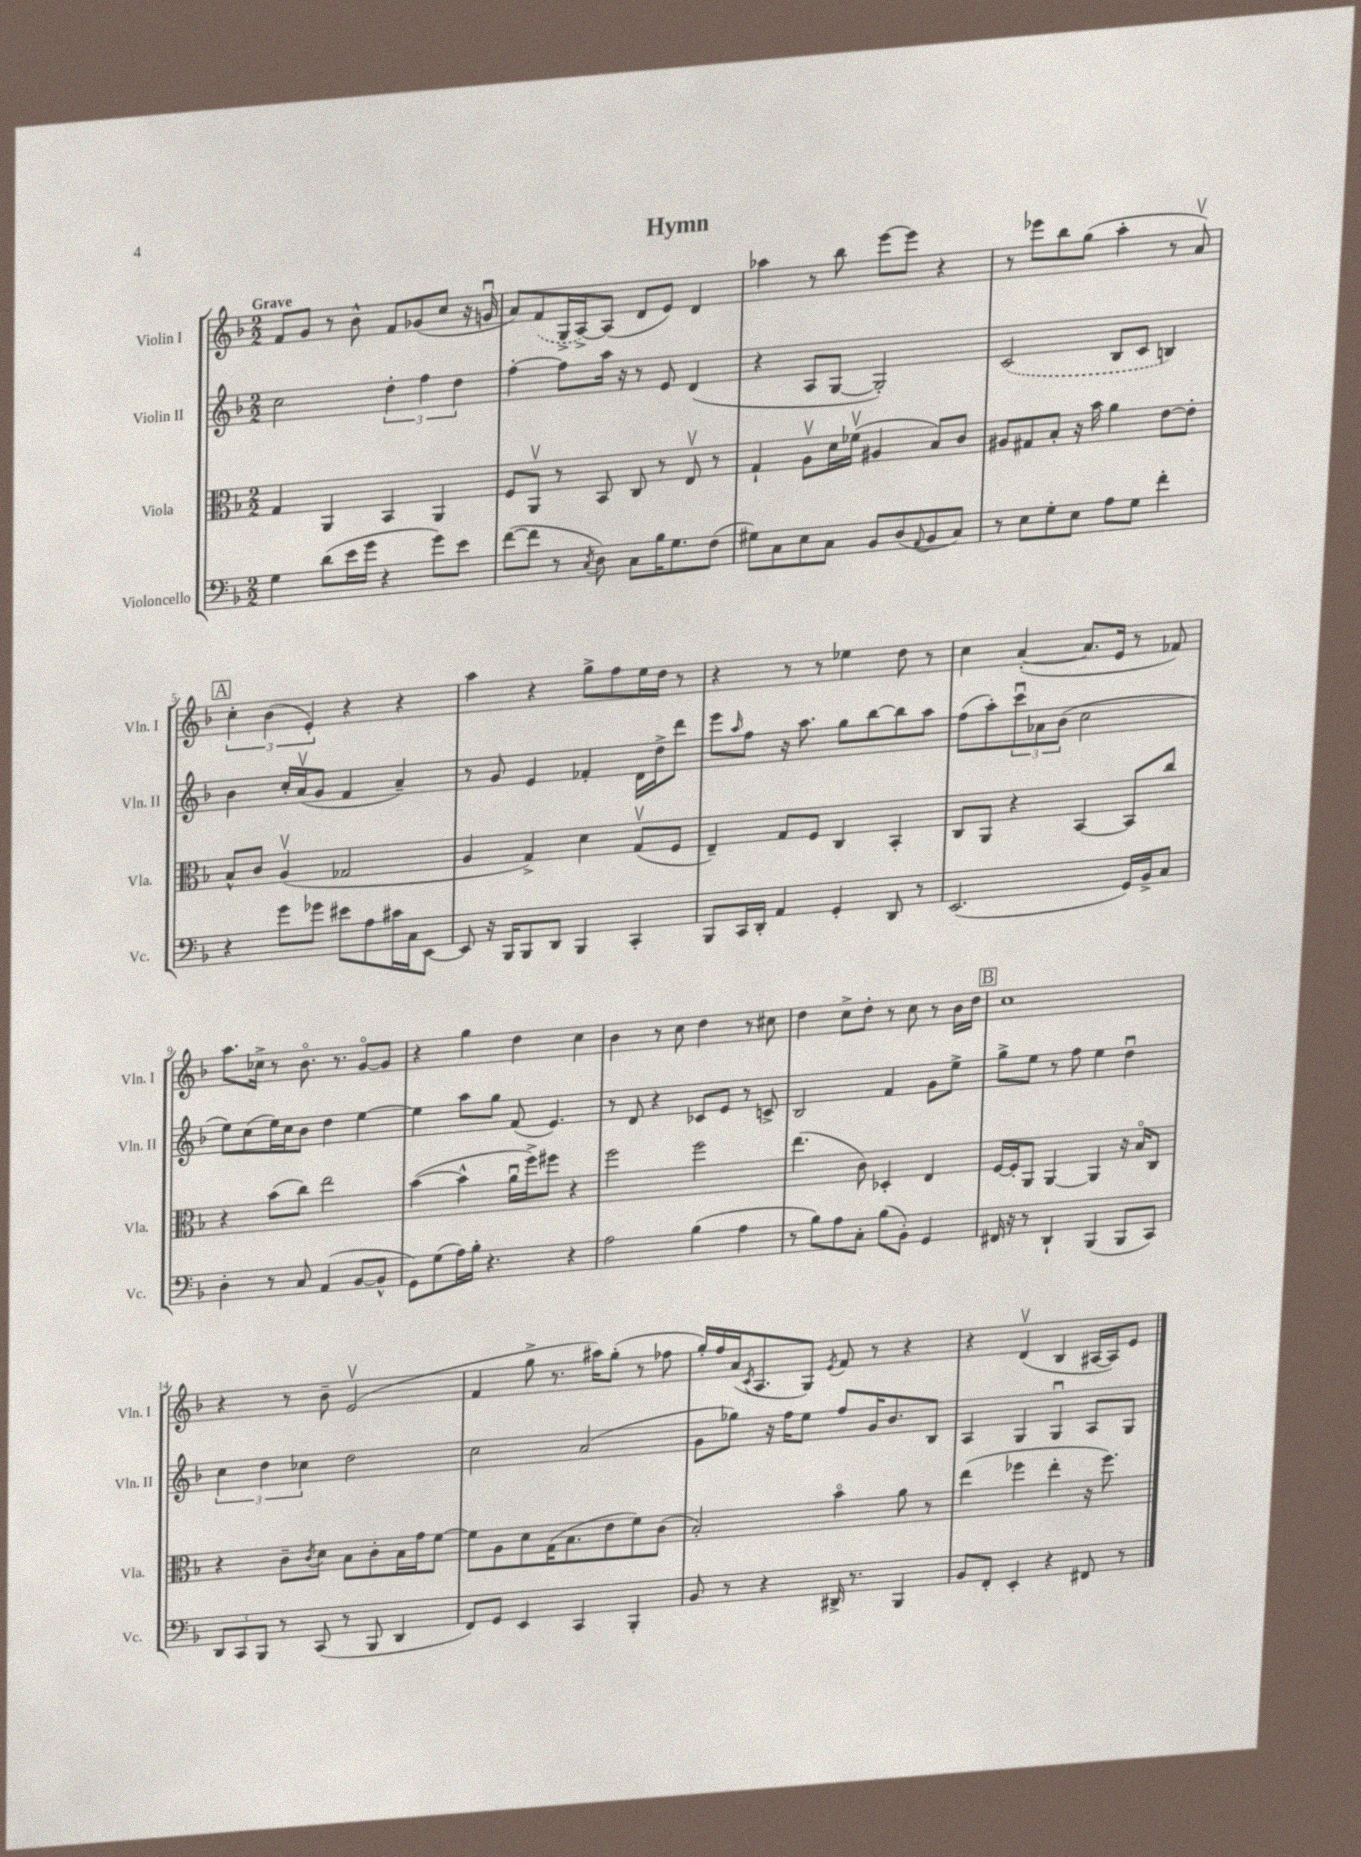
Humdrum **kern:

**kern	**kern	**kern	**kern
*part4	*part3	*part2	*part1
*staff4	*staff3	*staff2	*staff1
*I"Violoncello	*I"Viola	*I"Violin II	*I"Violin I
*I'Vc.	*I'Vla.	*I'Vln. II	*I'Vln. I
*clefF4	*clefC3	*clefG2	*clefG2
*k[b-]	*k[b-]	*k[b-]	*k[b-]
*M2/2	*M2/2	*M2/2	*M2/2
=1	=1	=1	=1
!	!	!	!LO:TX:a:B:t=Grave
4G\	4G/	2cc\	8f/L
.	.	.	8g/J
(8d\L	4AA/	.	8r
16e\L	.	.	8b-^^\
16g\JJ	.	.	.
4r	4BB-/	6dd'\	8f/L
.	.	.	(8g-X/
.	.	6ff\	.
8g\L)	4AA/	.	8cc/J
.	.	6dd\	.
8e\J	.	.	16r
.	.	.	16gnu/
=2	=2	=2	=2
([8f\L	8F/L	[4ff'\	8a/L)
8f\J]	8AAv/J	.	(8f/
8r	8r	8ff\L]	16G^/L
.	.	.	[16A^/J)
8qC/	.	.	.
8D\)	8BB-/	16aa\Jk	(8A/J]
.	.	16r	.
8C\L	8C/	8r	8d/L
16B-\K	8r	8e/	8e/J)
8.G\	.	.	.
.	8Ev/	(4d/	4d/
(8F\J	8r	.	.
=3	=3	=3	=3
8G#X\L)	4G`/	4r	4aa-X\
8C\	.	.	.
8E\	8Av\L	8A/L	8r
8C\J	16d\L	[8G/J	8bb-\
.	(16f-Xv\JJ	.	.
8BB-/L	4A#X/	2G'/])	[8eee\L
(8D/	.	.	8eee\J]
8qqAA/	.	.	.
8BB-/	8B-/L)	.	4r
8C/J)	8c/J	.	.
=4	=4	=4	=4
8r	8A#X/L	(2c/	8r
8E\L	8G#X/	.	8eee-X\L
8G'\	8B-'/J	.	8bb-\
8E\J	16r	.	(8gg\J
.	16b-\	.	.
8A\L	4a\	8B-/L	4aa'\
8G\J	.	8c/J	.
4f'\	[8e\L	4Bn/)	8r
.	8e'\J]	.	8av/)
!!LO:LB:g=z
!!LO:REH:place=s1:t=A
=5	=5	=5	=5
4r	8B-^^/L	4b-\	6cc'\
.	8c/J	.	.
.	.	.	(6b-\
8g\L	(4Av/	16cc'/LL	.
.	.	(16av/J	.
.	.	.	6e'/)
8g-X\J	.	8g/J	.
8e#X\L	2G-X/	4f/	4r
8A\	.	.	.
16c#X\L	.	4a~/)	4r
16C\J	.	.	.
[8EE\J	.	.	.
=6	=6	=6	=6
8EE/]	4A/	8r	4aa\
16r	.	8g/	.
16BBB-/KL	.	.	.
8BBB-/	4G^/)	4e/	4r
8DD/J	.	.	.
4BBB-/	4d\	4f-X'/	8gg^\L
.	.	.	8ff\
4CC'/	(8Gv/L	16d\LL	16ee\L
.	.	16dd^\J	16dd\JJ
.	8F/J	8ddd\J	8r
=7	=7	=7	=7
8BBB-/L	4E~/)	8eee\L	4r
.	.	16qqaa/	.
16CC/L	.	8ff\J	.
16DD'/JJ	.	.	.
4AA/	8G/L	16r	8r
.	.	8.aa\	.
.	8F/J	.	8r
4GG'/	4C/	8gg\L	4ee-X\
.	.	[8bb-\	.
8DD/	4BB-'/	8bb-\]	8dd\
8r	.	8aa\J	8r
=8	=8	=8	=8
(2.EE/	8C/L	(8ff\L	4cc\
.	8AA/J	8aa'\)	.
.	4r	12cccu\	([4a'/
.	.	12a-X\	.
.	.	(12b-\J	.
.	[4BB-/	2cc\	8.a/L]
.	.	.	16e/Jk
16GG/LL)	8BB-/L]	.	8r
16BB-^/J	.	.	.
8C/J	8cc/J	.	8f-X/)
!!LO:LB:g=z
=9	=9	=9	=9
4D'\	4r	8ee\L)	8.aa\L
.	.	(8cc\	.
.	.	.	16cc-X^\Jk
8r	(8b-\L	16ee\L)	8r
.	.	16cc\J	.
8C/	8cc\J)	8b-\J	8.b-\
(4AA/	2ee\	4dd\	.
.	.	.	8.r
[8BB-/L	.	[4ee\	[8g/L
8BB-^^/J]	.	.	8g/J]
=10	=10	=10	=10
8GG\L)	([4b-\	4ee\]	4r
(8G\	.	.	.
16A\L)	4b-^^\]	8aa\L	4gg\
16B-'\JJ	.	.	.
4.r	.	8gg\J	.
.	16au\LL	(8f/	4dd\
.	16ff^\J)	.	.
.	8ff#X\J	4.e/)	.
4r	4r	.	4cc\
=11	=11	=11	=11
2A\	2ff\	8r	4b-\
.	.	8d/	.
.	.	4r	8r
.	.	.	8cc\
(4B-\	2ff\	8c-X/L	4dd\
.	.	8e/J	.
4A\	.	8r	8r
.	.	8cn^/	8cc#X\
=12	=12	=12	=12
8r	(4.ee\	2B-/	4dd\
8B-\L)	.	.	.
8A\	.	.	8cc^\L
8C'\J	8c\)	.	8dd'\J
(8B-\L	4D-X'/	4f/	8r
8BB-'\J)	.	.	8cc\
4GG/	4E/	8g\L	8r
.	.	8ee^\J	16b-\LL
.	.	.	16dd\JJ
!!LO:REH:place=s1:t=B
=13	=13	=13	=13
16FF#X/	[16F/LL	8gg^\L	1cc
16r	16F'/J]	.	.
8r	8AA/J	8ee\J	.
4DD`/	[4AA/	8r	.
.	.	8ff\	.
(4BBB-/	4AA/]	4ee\	.
8BBB-/L	16r	4ddu\	.
.	16B-/KL	.	.
8CC/J)	8C/J	.	.
!!LO:LB:g=z
=14	=14	=14	=14
12DD/L	4r	6cc\	4r
12CC/	.	.	.
12BBB-/J	.	6dd\	.
8r	8c~\L	.	8r
.	.	6cc-X\	.
.	8qc/	.	.
(8CC/	8d\J	.	8b-~\
8r	8B-\L	2dd\	(2ev/
8BBB-/	8c'\	.	.
4DD/	16B-\L	.	.
.	16g\J	.	.
.	[8f\J	.	.
=15	=15	=15	=15
8FF/L)	8f\L]	2cc\	4f/
8GG/J	8A\	.	.
4EE/	8d\	.	8gg^\
.	(16G\K	.	8.r
.	8.B-\	.	.
4CC/	.	(2a/	.
.	.	.	16aa#X\KL)
.	8e\	.	(8gg'\J
4BBB-'/	8f\)	.	8r
.	(8c\J	.	8ff-X\
=16	=16	=16	=16
8BB-/	2B-'/)	8g\L	16gg'/LL)
.	.	.	16ff/
8r	.	8gg-X\J)	(16a/J
.	.	.	8qc/
.	.	.	8.A/
4r	.	16r	.
.	.	16ff\KL	.
.	.	8ee\J	8G/J)
.	.	.	8qe/
16DD#X^/	4b-\	8ff/L	8f/
8.r	.	.	.
.	.	16g/K	8r
.	.	8.b-/	.
4BBB-/	8a\	.	4r
.	8r	8B-/J	.
=17	=17	=17	=17
8BB-/L	(4ee\	4A/	4r
8FF'/J	.	.	.
4EE'/	4ff-X\	4G/	(4dv/
4r	4ee'\	4Gu/	4B-/
8FF#X/	16r	8A/L	[16A#X/LL
.	8.ff-\)	.	16A#/J])
8r	.	8G/J	8e/J
==	==	==	==
*-	*-	*-	*-
